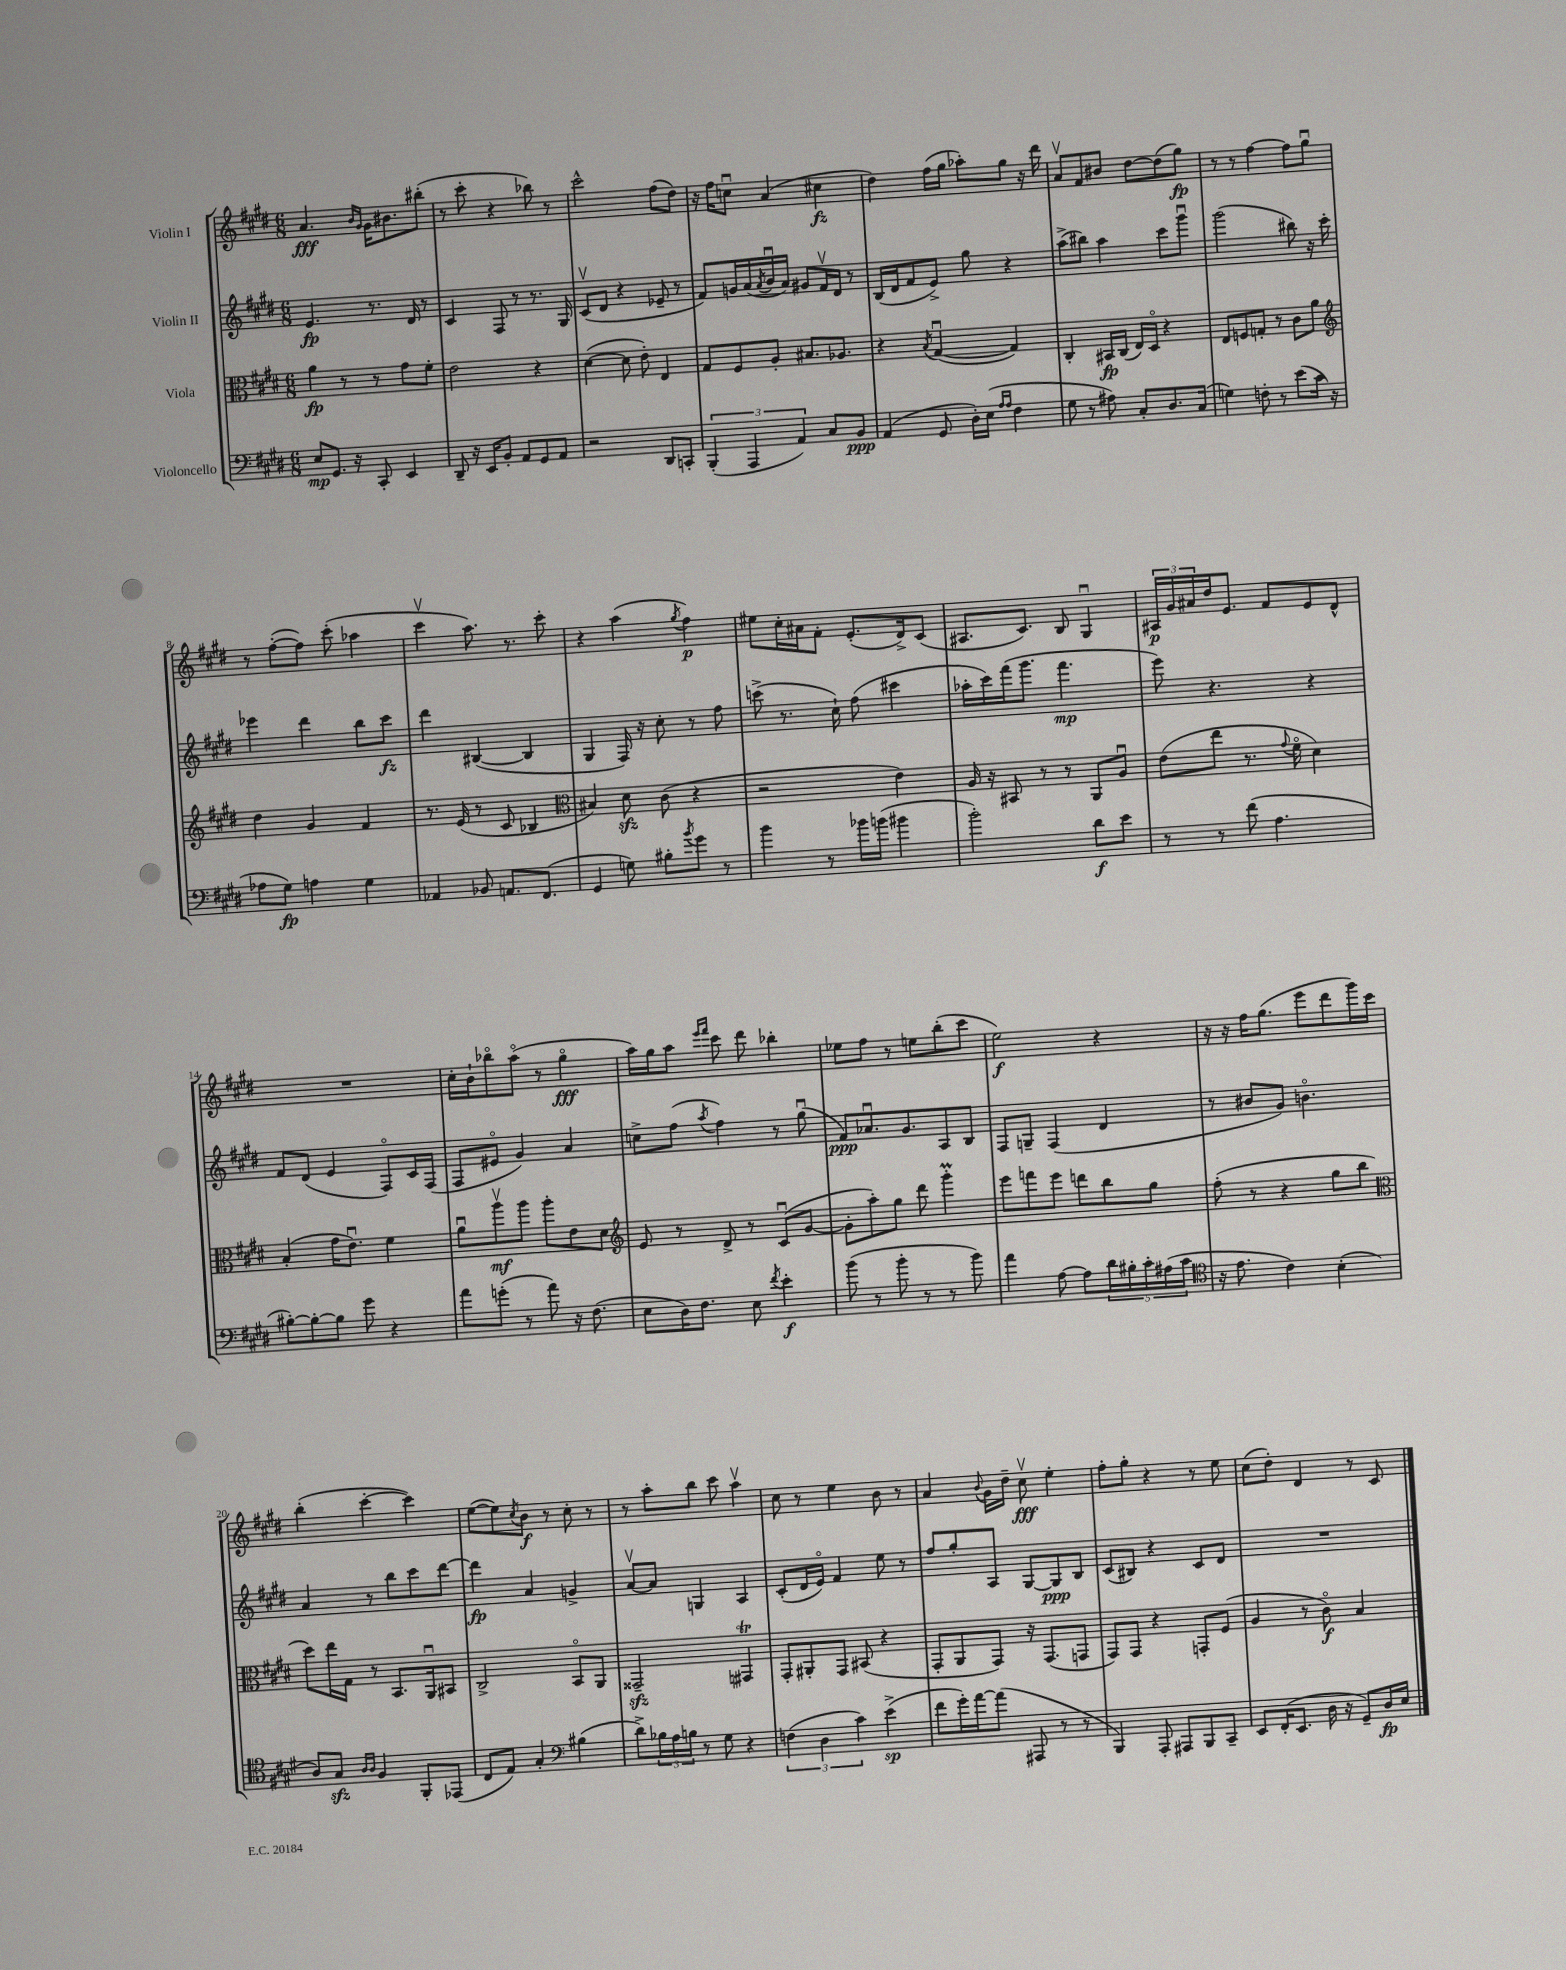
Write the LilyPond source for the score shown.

<<
\new StaffGroup <<
\new Staff = "s0" \with { instrumentName = "Violin I" } {
    \clef treble \key e \major \numericTimeSignature \time 6/8
    a'4.\fff \grace { b'16 gis'16 } gis'16 bis'8. bis''8-.( |
    r8 cis'''8-. r4 bes''8) r8 |
    cis'''2-^ fis''8( dis''8) |
    r16 fis''16 c''8\downbow a'4( cis''4\fz |
    dis''4) fis''16( gis''16 aes''8-.) gis''8 r16 dis'''16 |
    a'8\upbow fis'8 bis'8 dis''8~ dis''8( gis''8\fp) |
    r8 r8 fis''4~ fis''8 gis''8\downbow |
    r8 fis''8~-.( fis''8) cis'''8-.( aes''4 |
    cis'''4\upbow a''8.) r8. cis'''8-. |
    r4 a''4( \acciaccatura { gis''8 } fis''4\p) |
    eis''8 cis''16-. ais'16 fis'8-. e'8.-.( dis'16->) cis'8( |
    ais8. cis'8.) b8 gis4\downbow |
    \tuplet 3/2 { ais16\p gis'16 ais'16 } dis''16 e'8. fis'8 e'8 dis'8-^ |
    R2. |
    cis''16-. b'16-! bes''8\flageolet a''8\flageolet( r8 gis''4\flageolet\fff |
    a''16) gis''16 a''8 \grace { e'''16 fis'''16 } cis'''8 dis'''8 bes''4-. |
    ees''8 fis''8 r8 e''8 b''8-.( cis'''8 |
    e''2\f) r4 |
    r16 r16 fis''16 gis''8.( e'''8 dis'''8 gis'''16) cis'''16 |
    b''4-.( cis'''4~-. cis'''4) |
    e''8~( e''8) \acciaccatura { cis''8 } b'8\f r8 cis''8-. r8 |
    r8 a''8-. b''8 cis'''8 a''4\upbow |
    cis''8 r8 e''4 b'8 r8 |
    a'4 \appoggiatura { b'8 } gis'16 dis''16-- cis''8\upbow\fff e''4-. |
    fis''8-. gis''8-. r4 r8 e''8 |
    cis''8( dis''8-.) dis'4 r8 cis'8 \bar "|." |
}
\new Staff = "s1" \with { instrumentName = "Violin II" } {
    \clef treble \key e \major \numericTimeSignature \time 6/8
    e'4.\fp r8. dis'16 r8 |
    cis'4 fis8 r8 r8. gis16 |
    cis'8\upbow( dis'8 r4 ees'8-- r8 |
    fis'8) g'16 a'16( \acciaccatura { a'8 } b'16\downbow a'16) gis'8 fis'16\upbow dis'16 r8 |
    b16( dis'16 fis'8 e'8->) gis''8 r4 |
    a''8->( bis''8) a''4 cis'''8 gis'''8\downbow |
    gis'''2( bis''8) r16 cis'''16-. |
    ees'''4 dis'''4 b''8 cis'''8\fz |
    dis'''4 bis4~( bis4 |
    gis4 fis16) r16 cis''8-. r8 fis''8 |
    c'''8->( r8. cis''16-!) fis''8( cis'''4 |
    aes''16-. cis'''16) fis'''16( gis'''8. fis'''4.\mp |
    e'''8) r4. r4 |
    fis'8 dis'8( e'4 fis8\flageolet) cis'16 fis16( |
    fis8 eis'8\flageolet gis'4) a'4 |
    c''8-> fis''8( \acciaccatura { a''8 } fis''4) r8 gis''8\downbow( |
    fis'8\ppp) aes'8.\downbow gis'8. a8 b8 |
    fis8 g8-- fis4( dis'4 |
    r8 bis'8 gis'8) b'4.\flageolet |
    a'4 r8 b''8 cis'''8 dis'''8~ |
    dis'''4\fp a'4 g'4-> |
    a'8~\upbow a'8 g4 a4 |
    cis'8-.( dis'16 e'16\flageolet) fis'4 e''8 r8 |
    fis''8 gis''8-. a8 gis8~ gis8\ppp b8 |
    cis'8( bis8) r4 cis'8 dis'8 |
    R2. \bar "|." |
}
\new Staff = "s2" \with { instrumentName = "Viola" } {
    \clef alto \key e \major \numericTimeSignature \time 6/8
    a'4\fp r8 r8 gis'8 fis'8-. |
    e'2 r4 |
    dis'4~( dis'8 e'8-.) e4 |
    gis8 fis8 a8-. bis8. aes8. |
    r4 \acciaccatura { b8 } gis4~\downbow( gis4) |
    cis4-. bis,16\fp cis16( e16) dis16\flageolet r4 |
    e8 f8 g8-. r8 cis'8 a'8 |
    \clef treble dis''4 gis'4 fis'4 |
    r8. e'16( r8 cis'8 bes4 |
    \clef alto bis4) dis'8\sfz cis'8( r4 |
    r2 e'4) |
    a16 r16 bis,8 r8 r8 a,8 a8\downbow |
    e'8( e''8 r8. \appoggiatura { gis'8 } fis'16\flageolet dis'4) |
    b4-.( gis'16 e'8.\downbow) fis'4 |
    a'8\downbow a''8\upbow\mf a''8 a''8-. e'8 dis'8 |
    \clef treble e'8 r8 dis'8-> r8 cis'8\downbow( gis'8~ |
    gis'8-. a''8-.) gis''8 dis'''8 gis'''4-.\prall |
    e'''8 f'''8 e'''8 d'''8 b''8 gis''8 |
    fis''8-.( r8 r4 gis''8 b''8 |
    \clef alto dis''8) e''16 gis16 r8 b,8. a,16\downbow bis,8 |
    cis2-> b,8\flageolet a,8 |
    gisis,2--\sfz gis,4\trill |
    gis,8-. ais,8-. gis,8 bis,8( r4 |
    gis,8-. a,8 gis,8) r16 gis,8.( g,8 |
    gis,8) gis,8 r4 g,8-. fis8( |
    a4 r8 cis'8\flageolet\f) b4 \bar "|." |
}
\new Staff = "s3" \with { instrumentName = "Violoncello" } {
    \clef bass \key e \major \numericTimeSignature \time 6/8
    e8\mp gis,8. r16 cis,8-. e,4 |
    dis,8-- r16 e,16 b,8-. a,8 gis,8 a,8 |
    r2 dis,8 c,8-. |
    \tuplet 3/2 { b,,4-.( a,,4 a,4) } cis8 b,8\ppp |
    a,4( gis,8 dis16-.) e16( \grace { a16 a16 } fis4 |
    gis8 r8 ais8) cis8-. dis8. cis16( |
    g4) f8-. r8 e'8( cis'16 r16 |
    aes8 gis8\fp) a4 gis4 |
    aes,4 bes,8 a,8. fis,8.( |
    gis,4 g8) bis8-. \acciaccatura { b'8 } gis'8 r8 |
    b'4 r8 bes'16 b'16( bis'4 |
    b'2-.) dis'8\f e'8 |
    r8 r8 fis'8( a4. |
    bis8~-.) bis8~-. bis8 gis'8 r4 |
    a'8 g'8-.( r8 a'8) r16 fis8.( |
    e8 dis16) fis8. e8 \acciaccatura { fis'8 } e'4-.\f |
    b'8( r8 b'8-. r8 r8 b'8) |
    a'4 a8~ a8 \tuplet 5/4 { dis'16 bis16-. cis'16-. ais16( cis'16 } |
    \clef tenor r16 e'8. cis'4) b4-.( |
    a8) gis8\sfz \grace { a16 a16 } fis4 fis,8-. ees,8( |
    cis8 e8) gis4-. \clef bass bis4( |
    dis'8->) \tuplet 3/2 { bes16 a16 b16 } r8 gis8 r4 |
    \tuplet 3/2 { f4( dis4 cis'4) } e'4->\sp( |
    fis'8 gis'16-.) a'16~ a'8( ais,,8 r8 r8 |
    b,,4) a,,8-. ais,,8 b,,8 cis,8-- |
    e,8 fis,16-.( e,8. dis16 r16 gis,8--) dis16\fp e16 \bar "|." |
}
>>
>>
